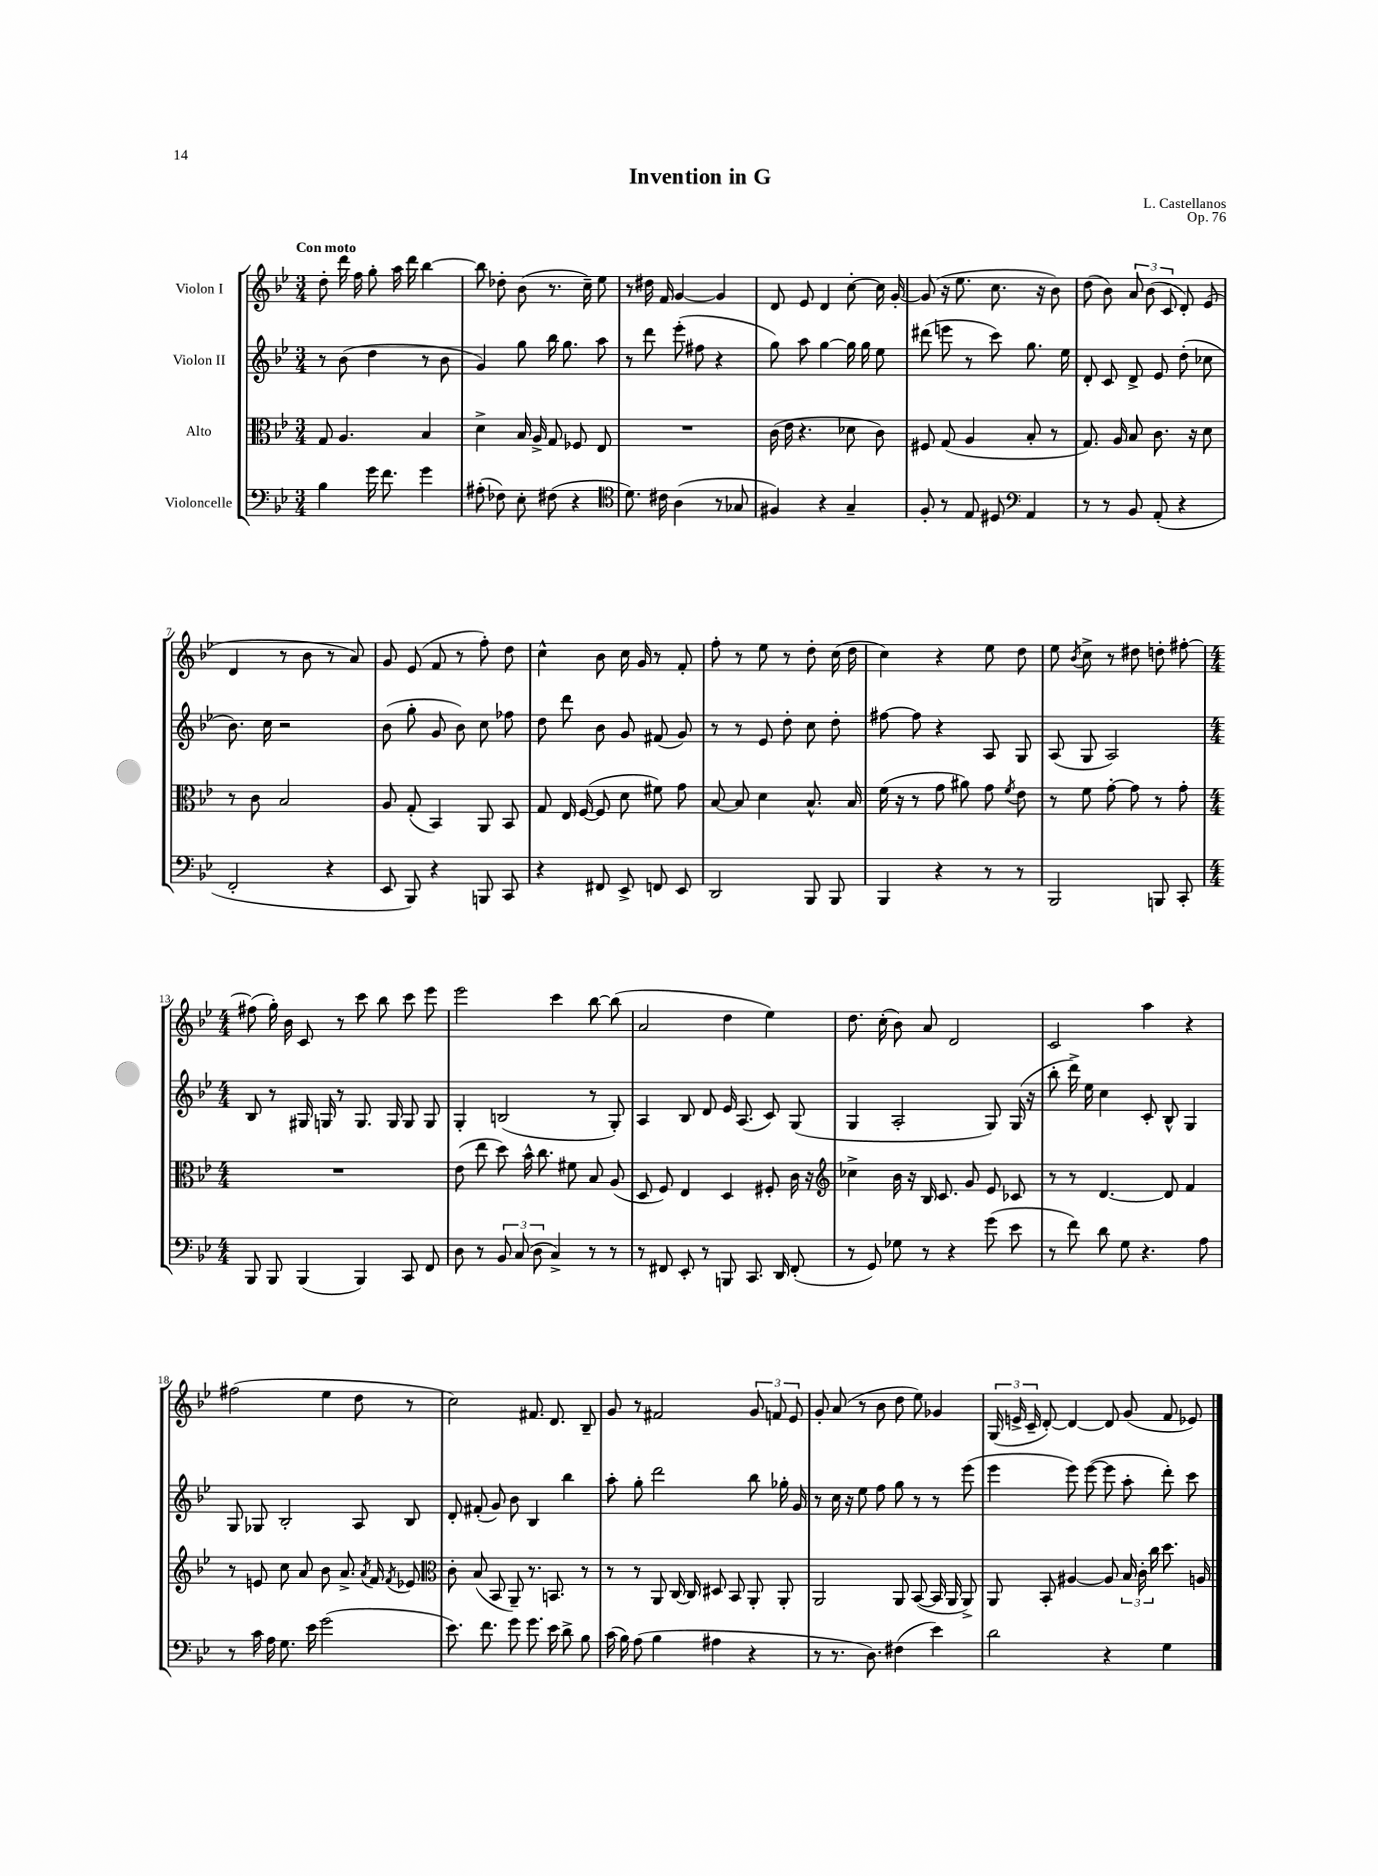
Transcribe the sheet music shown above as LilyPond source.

\header { title = "Invention in G" composer = "L. Castellanos" opus = "Op. 76" }
<<
\new StaffGroup <<
\new Staff = "s0" \with { instrumentName = "Violon I" } {
    \clef treble \key bes \major \numericTimeSignature \time 3/4 \tempo "Con moto"
    \autoBeamOff d''8-. d'''16 f''16 g''8-. a''16 d'''16 bes''4~ |
    bes''8 des''8-. bes'8( r8. c''16--) ees''8 |
    r8 dis''16 f'16 g'4~ g'4 |
    d'8 ees'8 d'4 c''8~-. c''16 g'16~-. |
    g'8( r16 ees''8. c''8. r16 bes'8) |
    d''8( bes'8) \tuplet 3/2 { a'8 bes'8( c'8 } d'8-.) ees'8( |
    d'4 r8 bes'8 r8 a'8) |
    g'8 ees'8( f'8 r8 f''8-.) d''8 |
    c''4-^ bes'8 c''16 g'16 r8 f'8-. |
    f''8-. r8 ees''8 r8 d''8-. c''16( d''16 |
    c''4) r4 ees''8 d''8 |
    ees''8 \acciaccatura { bes'8 } c''8-> r8 dis''8 d''8-. fis''8~-. |
    \numericTimeSignature \time 4/4 fis''8( g''16-.) bes'16 c'8 r8 c'''8 bes''8 c'''8 ees'''8 |
    ees'''2 c'''4 bes''8~ bes''8( |
    a'2 d''4 ees''4) |
    d''8. c''16-.( bes'8) a'8 d'2 |
    c'2 a''4 r4 |
    fis''2( ees''4 d''8 r8 |
    c''2) fis'8. d'8. bes8-- |
    g'8 r8 fis'2 \tuplet 3/2 { g'8 f'8 ees'8 } |
    g'8-. a'8( r8 bes'8 d''8 ees''8) ges'4 |
    \tuplet 3/2 { g16( e'16-> c'16-- } d'8~-.) d'4~ d'8 g'8( f'8 ees'8) \bar "|." |
}
\new Staff = "s1" \with { instrumentName = "Violon II" } {
    \clef treble \key bes \major \numericTimeSignature \time 3/4
    \autoBeamOff r8 bes'8( d''4 r8 bes'8 |
    g'4) g''8 bes''16 g''8. a''8 |
    r8 d'''8 ees'''8-.( fis''8 r4 |
    g''8) a''8 g''4~ g''16 g''16 ees''8 |
    dis'''8( e'''8 r8 c'''8) g''8. ees''16 |
    d'8-. c'8 d'8-> ees'8 d''8-.( ces''8 |
    bes'8.) c''16 r2 |
    bes'8( g''8-. g'8 bes'8) c''8 fes''8 |
    d''8 d'''8 bes'8 g'8 fis'8( g'8) |
    r8 r8 ees'8 d''8-. c''8 d''8-. |
    fis''8~ fis''8 r4 a8 g8 |
    a8( g8 a2) |
    \numericTimeSignature \time 4/4 bes8 r8 gis16 g16 r8 g8. g16 g8 g8 |
    g4-. b2( r8 g8-.) |
    a4 bes8 d'8 ees'16 a8.( c'8) g8( |
    g4 a2-. g8) g16( r16 |
    bes''8-. d'''16->) ees''16 c''4 c'8-. bes8-^ g4 |
    g8 ges8 bes2-. a8 bes8 |
    d'8-. fis'8-.( g'8) bes'8 bes4 bes''4 |
    a''8-. g''8-. d'''2 bes''8 ges''16-. g'16 |
    r8 c''16 r16 ees''8 f''8 g''8 r8 r8 ees'''8( |
    ees'''4 ees'''8) ees'''8~( ees'''8 a''8-. d'''8-.) c'''8 \bar "|." |
}
\new Staff = "s2" \with { instrumentName = "Alto" } {
    \clef alto \key bes \major \numericTimeSignature \time 3/4
    \autoBeamOff g8 a4. bes4 |
    d'4-> bes16 a16-> g8 fes8 ees8 |
    R2. |
    c'16( ees'16 r4. des'8 c'8) |
    fis8 g8( a4 bes8-. r8 |
    g8.) a16 bes8 c'8. r16 d'8 |
    r8 c'8 bes2 |
    a8 g8-.( bes,4) a,8 bes,8 |
    g8 ees16 f16~( f8 d'8 fis'8) g'8 |
    bes8~ bes8 d'4 bes8.-^ bes16 |
    f'16( r16 r8 g'8 ais'8) g'8 \acciaccatura { f'8 } ees'8 |
    r8 f'8 g'8~-. g'8 r8 g'8-. |
    \numericTimeSignature \time 4/4 R1 |
    ees'8( ees''8 d''8) bes'16-^ c''8. fis'8 bes8 a8( |
    d8 f8) ees4 d4 fis8-. c'16 r16 |
    \clef treble ces''4-> bes'16 r16 bes16 c'8. g'8 ees'8 ces'8 |
    r8 r8 d'4.~ d'8 f'4 |
    r8 e'8 c''8 a'8 bes'8 a'8.-> \acciaccatura { a'8 } f'16 \acciaccatura { f'8 } ees'8 |
    \clef alto c'8-. bes8( bes,8 a,8--) r8. b,8. r8 |
    r8 r8 a,8 c16~ c16 dis8 bes,8 a,8-. a,8-. |
    a,2 a,8 bes,8~( bes,16 a,16 a,8->) |
    a,8 bes,8-. ais4~ ais8 \tuplet 3/2 { bes16 c'16-. c''16 } d''8. a16 \bar "|." |
}
\new Staff = "s3" \with { instrumentName = "Violoncelle" } {
    \clef bass \key bes \major \numericTimeSignature \time 3/4
    \autoBeamOff bes4 g'16 f'8. g'4 |
    ais8-.( fes8) ees8-. fis8( r4 |
    \clef tenor d'8.) cis'16 a4( r8 ges8 |
    fis4) r4 g4-- |
    f8-. r8 ees8 dis8 \clef bass a,4 |
    r8 r8 bes,8 a,8-.( r4 |
    f,2-. r4 |
    ees,8 bes,,8) r4 b,,8 c,8 |
    r4 fis,8 ees,8-> f,8 ees,8 |
    d,2 bes,,8 bes,,8 |
    bes,,4 r4 r8 r8 |
    bes,,2 b,,8 c,8-. |
    \numericTimeSignature \time 4/4 bes,,8 bes,,8 bes,,4( bes,,4) c,8 f,8 |
    d8 r8 \tuplet 3/2 { bes,8 c8( d8 } c4->) r8 r8 |
    r8 fis,8 ees,8-. r8 b,,8 c,8. d,16 fis,8-.( |
    r8 g,8) ges8 r8 r4 g'8( ees'8 |
    r8 f'8) d'8 g8 r4. a8 |
    r8 c'16 a16 g8. ees'16 g'2( |
    ees'8.) f'8. g'8 g'8. ees'16 d'8-> bes8 |
    c'16( bes16) a8( bes4 ais4 r4 |
    r8 r8. d8.) fis4( ees'4) |
    d'2 r4 g4 \bar "|." |
}
>>
>>
